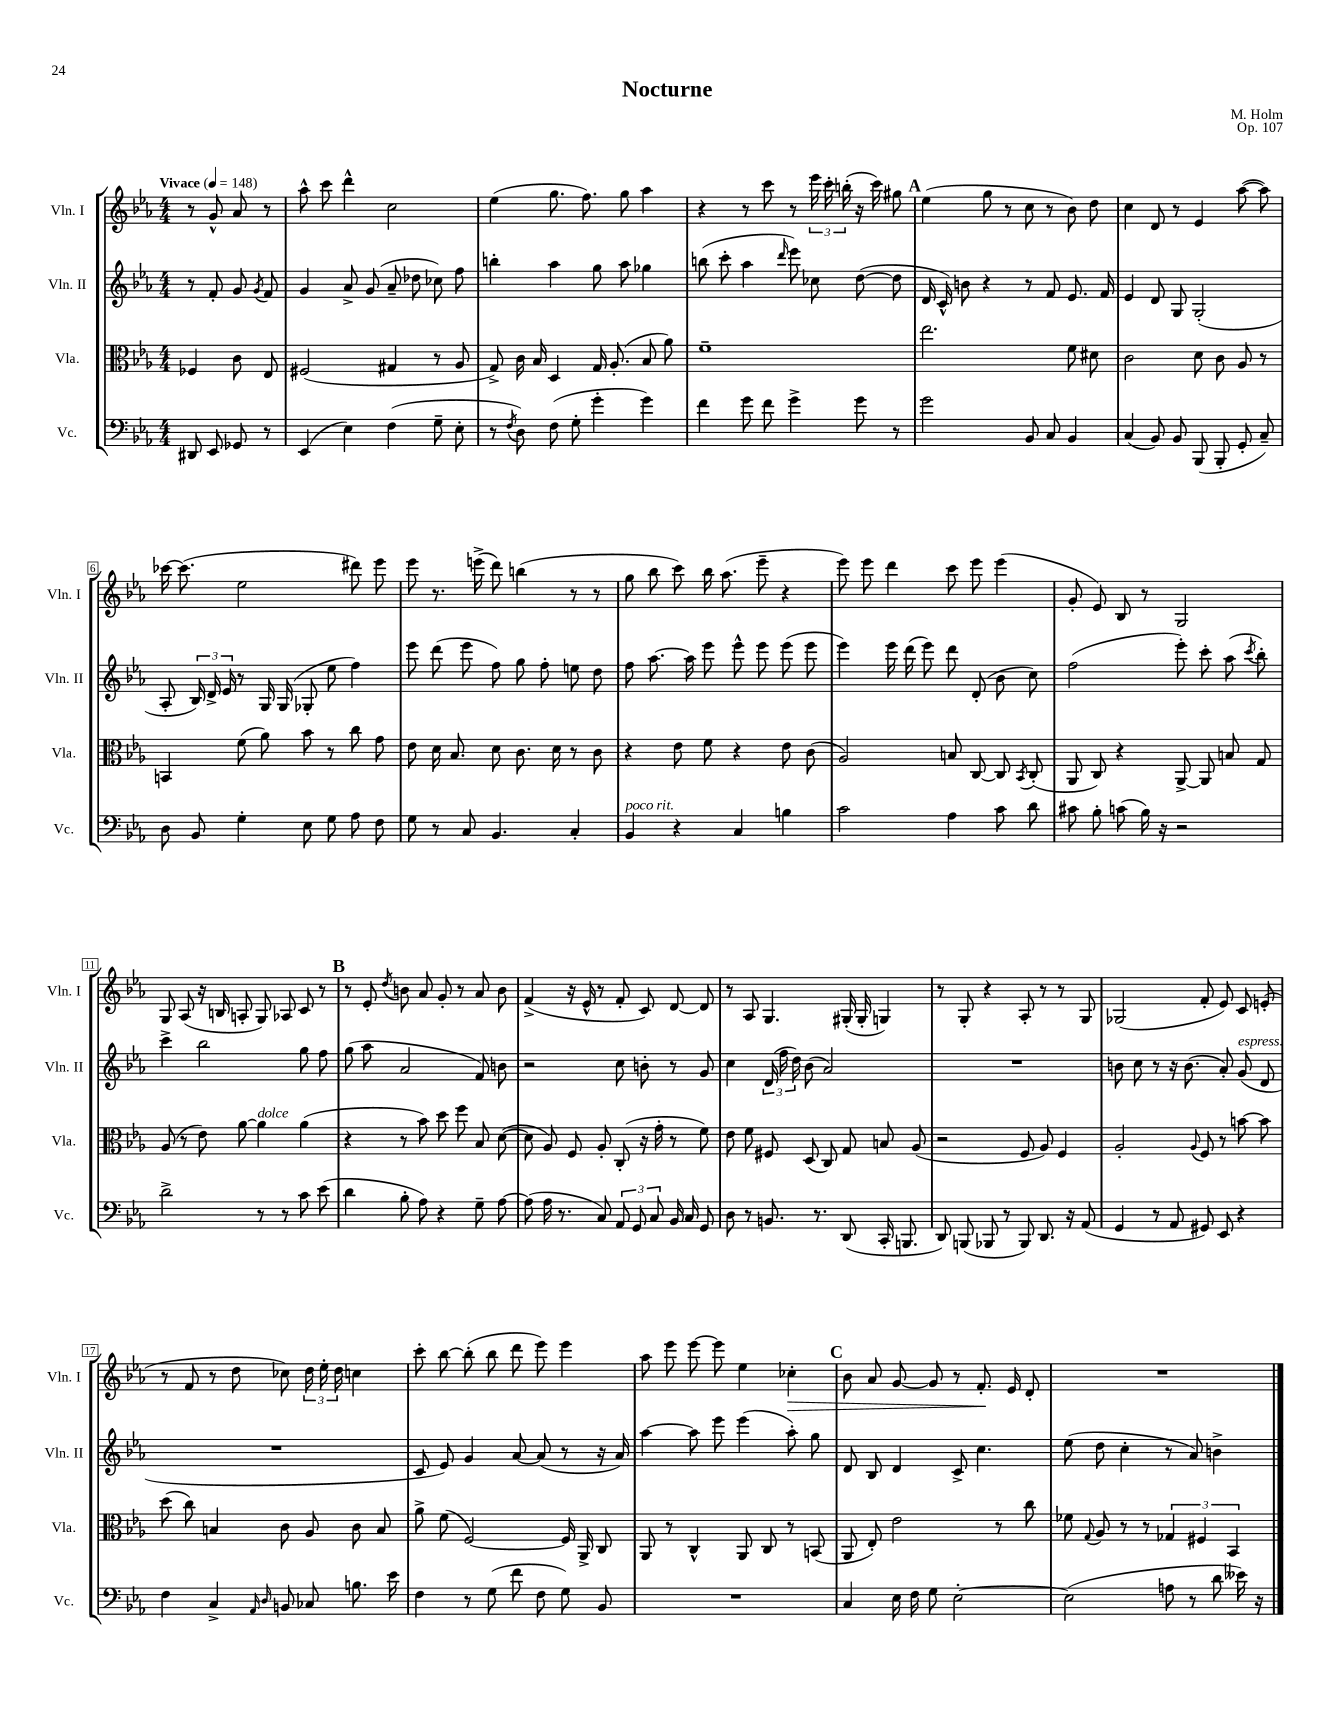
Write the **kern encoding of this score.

**kern	**kern	**kern	**kern
*staff4	*staff3	*staff2	*staff1
*clefF4	*clefC3	*clefG2	*clefG2
*k[b-e-a-]	*k[b-e-a-]	*k[b-e-a-]	*k[b-e-a-]
*M4/4	*M4/4	*M4/4	*M4/4
*MM148	*MM148	*MM148	*MM148
8DD#/	4F-/	8r	8r
8EE-/	.	8f'/	8g^^/
8GG-/	8c\	8g/	8a-/
.	.	8qg/	.
8r	8E-/	8f/	8r
=	=	=	=
(4EE-/	(2F#/	4g/	8aa-^^\
.	.	.	8ccc\
4E-\)	.	8a-^/	4ddd^^\
.	.	(8g/	.
(4F\	4G#/	8a-~/	2cc\
.	.	8dd-\	.
8G~\	8r	8cc-\)	.
8E-'\	8A-/	8ff\	.
=	=	=	=
8r	8G^/)	4bb'\	(4ee-\
8qF/	.	.	.
8D\)	16c\	.	.
.	16B-/	.	.
(8F\	4D/	4aa-\	8.gg\
8G'\	.	.	.
.	.	.	8.ff\)
4g'\	16G/	8gg\	.
.	(8.A-'/	.	.
.	.	8aa-\	8gg\
4g\)	8B-/	4gg-\	4aa-\
.	8a-\)	.	.
=	=	=	=
4f\	1f~	(8bb\	4r
.	.	8ccc'\	.
8g\	.	4aa-\	8r
8f\	.	.	8ccc\
.	.	16qqddd/	.
4g^\	.	8eee-\)	8r
.	.	8cc-\	24eee-\
.	.	.	24ccc'\
.	.	.	(24bb'\
8g\	.	([8dd\	16r
.	.	.	16ccc\)
8r	.	8dd\]	8gg#\
=	=	=	=
2g\	2.ee-\	16d/	(4ee-\
.	.	16c^^/)	.
.	.	8b\	.
.	.	4r	8gg\
.	.	.	8r
8BB-/	.	8r	8cc\
8C/	.	8f/	8r
4BB-/	8f\	8.e-/	8b-\)
.	8d#\	.	8dd\
.	.	16f/	.
=	=	=	=
(4C/	2c\	4e-/	4cc\
8BB-/)	.	8d/	8d/
8BB-/	.	8G/	8r
(8BBB-/	8d\	(2G'/	4e-/
8BBB-'/	8c\	.	.
8GG'/	8A-/	.	([8aa-\
8C~/)	8r	.	8aa-\])
=	=	=	=
8D\	4BB/	8A-'/	[16ccc-\
.	.	.	(8.ccc-\]
8BB-/	.	24B-/)	.
.	.	24d^/	.
.	.	24e-/	.
4G'\	(8f\	8r	2ee-\
.	8a-\)	16G/	.
.	.	(16G/	.
8E-\	8b-\	8G-'/	.
8G\	8r	8ee-\	.
8A-\	8cc\	4ff\)	8ddd#\)
8F\	8g\	.	8eee-\
=	=	=	=
8G\	8e-\	8eee-\	8eee-\
8r	16d\	(8ddd\	8.r
.	8.B-/	.	.
8C/	.	8eee-\	.
.	.	.	(16eee^\
4.BB-/	8d\	8ff\)	8ddd\)
.	8.c\	8gg\	(4bb\
.	.	8ff'\	.
.	16d\	.	.
4C'/	8r	8ee\	8r
.	8c\	8dd\	8r
=	=	=	=
4BB-/	4r	8ff\	8gg\
.	.	[8.aa-\	8bb-\
4r	8e-\	.	8ccc\)
.	.	16aa-\]	.
.	8f\	8eee-\	16bb-\
.	.	.	(8.aa-\
4C/	4r	8eee-^^\	.
.	.	8eee-\	8eee-~\
4B\	8e-\	(8eee-\	4r
.	(8c\	8eee-\	.
=	=	=	=
2c\	2A-/)	4eee-\)	8eee-\)
.	.	.	8eee-\
.	.	16eee-\	4ddd\
.	.	(16ddd\	.
.	.	8eee-\)	.
4A-\	8B/	8ddd\	8ccc\
.	[8C/	(8d'/	8eee-\
8c\	8C/]	8b-\	(4eee-\
.	8qBB-/	.	.
8d\	(8C'/	8cc\)	.
=	=	=	=
8c#\	8AA-/	(2ff\	8g'/
8B-'\	8C/)	.	8e-/)
(8c\	4r	.	8B-/
16B-\)	.	.	8r
16r	.	.	.
2r	[8AA-^/	8eee-'\)	2G/
.	8AA-/]	8ccc'\	.
.	8B/	(8aa-\	.
.	.	8qccc/	.
.	8G/	8bb-'\)	.
=	=	=	=
2d^\	(8A-/	4ccc^\	8G/
.	8r	.	(8A-/
.	8e-\)	2bb-\	16r
.	.	.	16B/
.	[8a-\	.	8A'/
8r	4a-\]	.	8G/)
8r	.	.	8A-/
8c\	(4a-\	8gg\	8c/
(8e-\	.	8ff\	8r
=	=	=	=
4d\	4r	(8gg\	8r
.	.	8aa-\	8e-'/
.	.	.	8qdd/
8B-'\	8r	2a-/	8b\
8A-\)	8b-\)	.	8a-/
4r	8dd\	.	8g'/
.	8ff\	.	8r
8G~\	8B-/	8f/)	8a-/
[8A-\	([8d\	8b\	8b\
=	=	=	=
(8A-\]	8d\]	2r	(4f^/
16A-\	8A-/)	.	.
8.r	.	.	.
.	8F/	.	16r
.	.	.	16e-^^/
8C/)	8A-'/	.	8r
12AA-/	(8C'/	8cc\	8f'/
12GG/	.	.	.
.	16r	8b'\	8c/)
12C/	.	.	.
.	16g'\	.	.
16BB-/	8r	8r	[8d/
16C/	.	.	.
8GG/	8f\)	8g/	8d/]
=	=	=	=
8D\	8e-\	4cc\	8r
8r	8f\	.	8A-/
8.BB/	8F#/	(24d/	4.G/
.	.	24ff\	.
.	.	24dd\)	.
.	(8D/	(8b-\	.
8.r	.	.	.
.	8C/)	2a-/)	.
(8DD/	8G/	.	(16G#'/
.	.	.	16G#'/
16CC'/	8B/	.	4G/)
8.BBB/	.	.	.
.	(8A-/	.	.
=	=	=	=
8DD/)	2r	1r	8r
(8BBB/	.	.	8G'/
8BBB-/	.	.	4r
8r	.	.	.
8BBB-/)	8F/	.	8A-'/
8.DD/	8A-/)	.	8r
.	4F/	.	8r
16r	.	.	.
(8AA-/	.	.	8G/
=	=	=	=
4GG/	2A-'/	8b\	(2G-/
.	.	8cc\	.
8r	.	8r	.
8AA-/	.	16r	.
.	.	(8.b\	.
.	8qqA-/	.	.
8GG#/)	8F/	.	8f'/
8EE-/	8r	8a-'/)	8e-/)
4r	[8b\	(8g/	8c/
.	8b\]	8d/	(8e'/
=	=	=	=
4F\	(8dd\	1r	8r
.	8cc\)	.	8f/
4C^/	4B/	.	8r
.	.	.	8dd\
16qqAA-/	.	.	.
16qqD/	.	.	.
8BB/	8c\	.	8cc-\)
8C-/	8A-/	.	24dd\
.	.	.	24ee-'\
.	.	.	24dd\
8.B\	8c\	.	4cc\
.	8B/	.	.
16e-\	.	.	.
=	=	=	=
4F\	8a-^\	8c/	8ccc'\
.	(8f\	8e-/)	[8bb-\
8r	[2F/)	4g/	(8bb-'\]
(8G\	.	.	8bb-\
8f\	.	[8a-/	8ddd\
8F\	.	(8a-/]	8eee-\)
8G\)	16F/]	8r	4eee-\
.	16AA-^/	.	.
8BB-/	8C/	16r	.
.	.	16a-/)	.
=	=	=	=
1r	8AA-/	[4aa-\	8aa-\
.	8r	.	8eee-\
.	4C^^/	8aa-\]	[8eee-\
.	.	8eee-\	8eee-\]
.	8AA-/	(4eee-\	4ee-\
.	8C/	.	.
.	8r	8aa-'\)	4cc-'\
.	(8BB/	8gg\	.
=	=	=	=
4C/	8AA-/	8d/	8b-\
.	8E-'/)	8B-/	8a-/
16E-\	2e-\	4d/	[8g/
16F\	.	.	.
8G\	.	.	8g/]
[2E-'\	.	8c^/	8r
.	.	4.cc\	8.f'/
.	8r	.	.
.	.	.	16e-/
.	8cc\	.	8d'/
=	=	=	=
(2E-\]	8f-\	(8ee-\	1r
.	8qqG/	.	.
.	8A-/	8dd\	.
.	8r	4cc'\	.
.	8r	.	.
8A\	6G-/	8r	.
8r	.	8a-/)	.
.	6F#/	.	.
8d\	.	4b^\	.
.	6BB-/	.	.
16e--\)	.	.	.
16r	.	.	.
==	==	==	==
*-	*-	*-	*-
